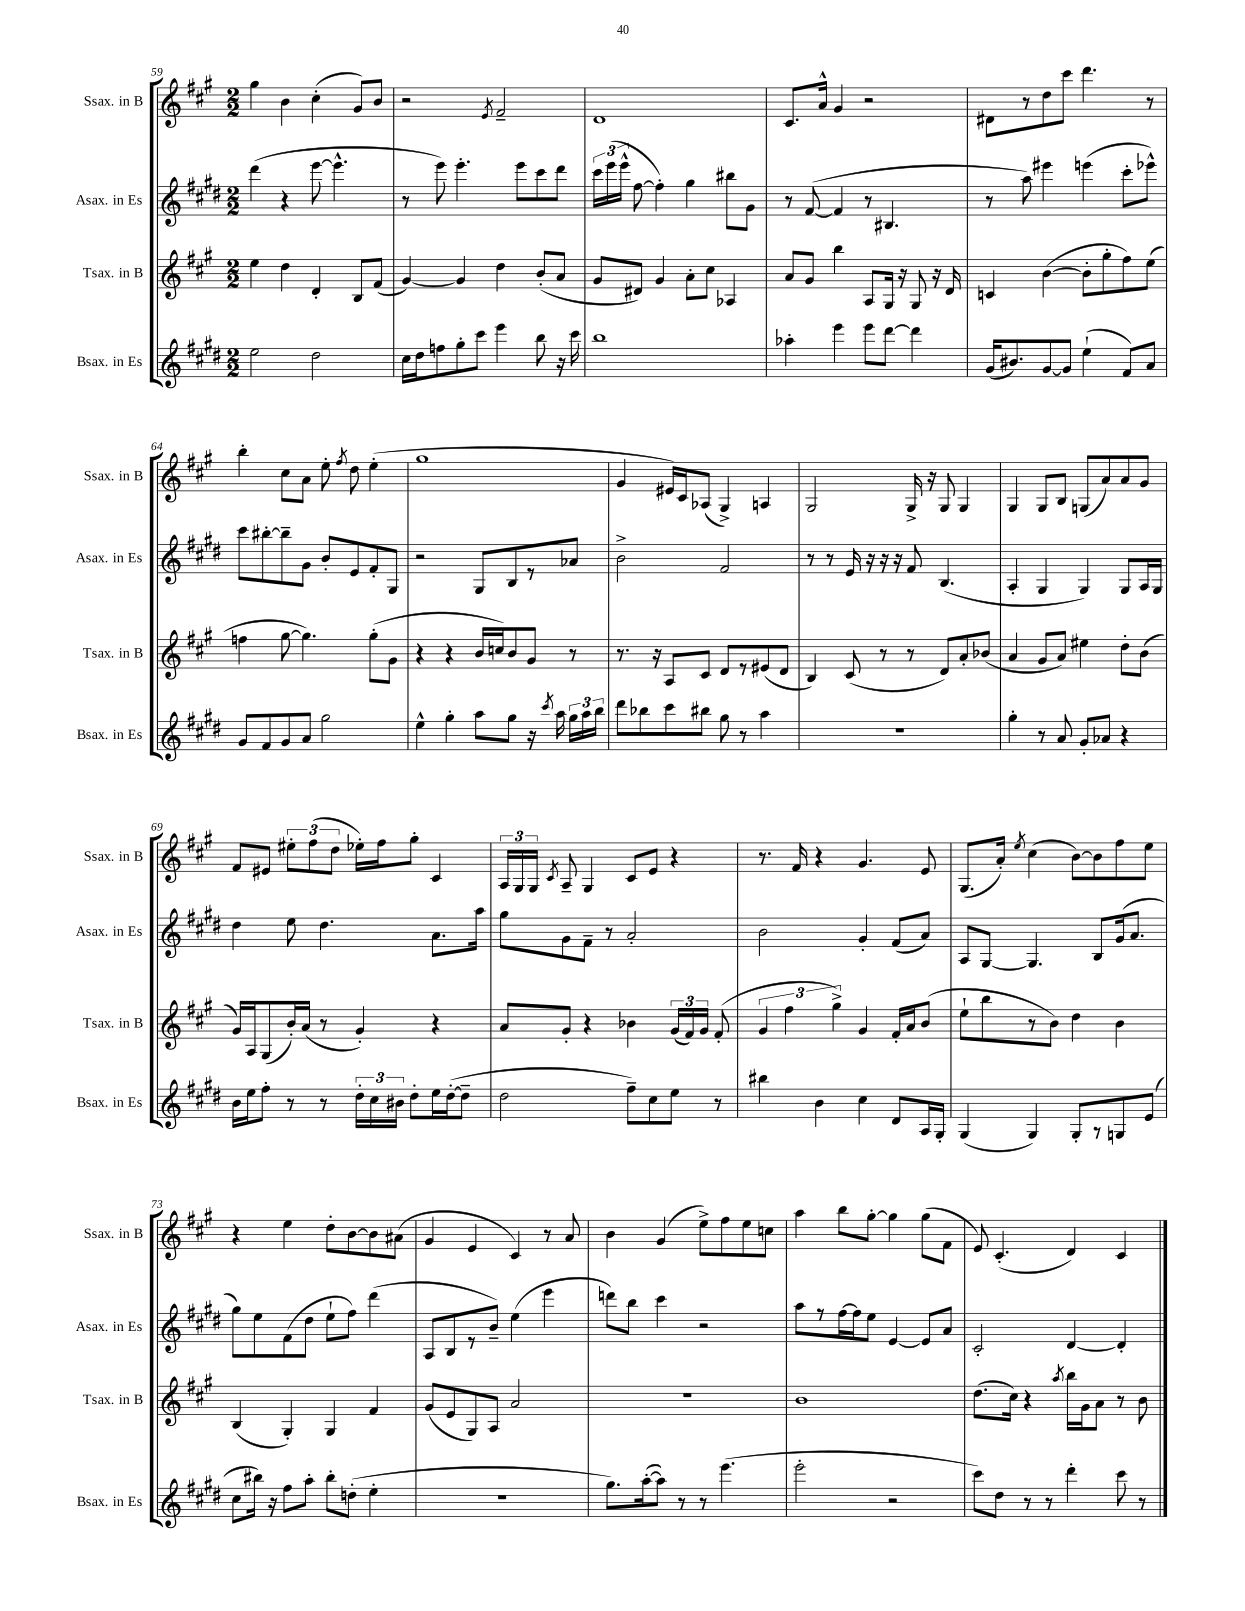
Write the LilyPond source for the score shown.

<<
\new StaffGroup <<
\new Staff = "s0" \with { instrumentName = "Ssax. in B" shortInstrumentName = "Ssax. in B" } {
    \clef treble \key a \major \numericTimeSignature \time 2/2
    \autoBeamOff gis''4 b'4 cis''4-.( gis'8[) b'8] |
    r2 \acciaccatura { e'8 } fis'2-- |
    d'1 |
    cis'8.[ a'16]-^ gis'4 r2 |
    dis'8[ r8 d''8 cis'''8] d'''4. r8 |
    b''4-. cis''8[ a'8] e''8-. \acciaccatura { fis''8 } d''8 e''4-.( |
    gis''1 |
    gis'4 eis'16[) cis'16 aes8]( gis4->) a4 |
    gis2 gis16-> r16 gis8 gis4 |
    gis4 gis8[ b8] g8[( a'8) a'8 gis'8] |
    fis'8[ eis'8] \tuplet 3/2 { eis''8[-. fis''8( d''8] } ees''16[-.) fis''16 gis''8]-. cis'4 |
    \tuplet 3/2 { a16[ gis16 gis16] } \acciaccatura { cis'8 } a8-- gis4 cis'8[ e'8] r4 |
    r8. fis'16 r4 gis'4. e'8 |
    gis8.[( a'16]-.) \acciaccatura { e''8 } cis''4( b'8[~) b'8 fis''8 e''8] |
    r4 e''4 d''8[-. b'8~ b'8 ais'8]( |
    gis'4 e'4 cis'4) r8 a'8 |
    b'4 gis'4( e''8[->) fis''8 e''8 c''8] |
    a''4 b''8[ gis''8]~-. gis''4 gis''8[( fis'8] |
    e'8) cis'4.-.( d'4) cis'4 \bar "|." |
}
\new Staff = "s1" \with { instrumentName = "Asax. in Es" shortInstrumentName = "Asax. in Es" } {
    \clef treble \key e \major \numericTimeSignature \time 2/2
    \autoBeamOff dis'''4( r4 e'''8~ e'''4.-^ |
    r8 e'''8) e'''4.-. e'''8[ cis'''8 dis'''8] |
    \tuplet 3/2 { cis'''16[ e'''16( e'''16]-^ } fis''8~ fis''4-.) gis''4 bis''8[ gis'8] |
    r8 fis'8~( fis'4 r8 bis4. |
    r8 a''8) eis'''4 e'''4( cis'''8[-. ees'''8]-^) |
    cis'''8[ bis''8~-. bis''8-- gis'8] b'8[-. e'8 fis'8-. gis8] |
    r2 gis8[ b8 r8 aes'8] |
    b'2-> fis'2 |
    r8 r8 e'16 r16 r16 r16 fis'8 b4.( |
    a4-. gis4 gis4) gis8[ a16 gis16] |
    dis''4 e''8 dis''4. a'8.[ a''16] |
    gis''8[ gis'8 fis'8]-- r8 a'2-. |
    b'2 gis'4-. fis'8[( a'8]) |
    a8[ gis8]~ gis4. b8[ gis'16( a'8.] |
    gis''8[) e''8 fis'8( dis''8] e''8[-! fis''8]) dis'''4( |
    a8[ b8 r8 b'8]--) e''4( e'''4 |
    d'''8[) b''8] cis'''4 r2 |
    a''8[ r8 fis''16~ fis''16 e''8] e'4~ e'8[ a'8] |
    cis'2-. dis'4~ dis'4-. \bar "|." |
}
\new Staff = "s2" \with { instrumentName = "Tsax. in B" shortInstrumentName = "Tsax. in B" } {
    \clef treble \key a \major \numericTimeSignature \time 2/2
    \autoBeamOff e''4 d''4 d'4-. b8[ fis'8]( |
    gis'4~) gis'4 d''4 b'8[-.( a'8] |
    gis'8[ dis'8]) gis'4 a'8[-. cis''8] aes4 |
    a'8[ gis'8] b''4 a8[ gis16] r16 gis8 r16 d'16 |
    c'4 b'4~( b'8[-. gis''8-. fis''8) e''8]( |
    f''4 gis''8~ gis''4.) gis''8[-.( gis'8] |
    r4 r4 b'16[ c''16) b'8 gis'8] r8 |
    r8. r16 a8[ cis'8] d'8[ r8 eis'8( d'8] |
    b4) cis'8( r8 r8 d'8[) a'8-. bes'8]( |
    a'4 gis'8[ a'8]) eis''4 d''8[-. b'8]( |
    gis'16[) a16 gis8( b'16-.) a'16]( r8 gis'4-.) r4 |
    a'8[ gis'8]-. r4 bes'4 \tuplet 3/2 { gis'16[( fis'16) gis'16] } fis'8-.( |
    \tuplet 3/2 { gis'4 fis''4 gis''4->) } gis'4 fis'16[-. a'16 b'8]( |
    e''8[-! b''8 r8 b'8]) d''4 b'4 |
    b4( gis4-.) gis4 fis'4 |
    gis'8[( e'8 gis8) a8] a'2 |
    R1 |
    b'1 |
    d''8.[( cis''16]) r4 \acciaccatura { a''8 } b''16[ gis'16 a'8] r8 b'8 \bar "|." |
}
\new Staff = "s3" \with { instrumentName = "Bsax. in Es" shortInstrumentName = "Bsax. in Es" } {
    \clef treble \key e \major \numericTimeSignature \time 2/2
    \autoBeamOff e''2 dis''2 |
    cis''16[ dis''16 f''8 gis''8-. cis'''8] e'''4 b''8 r16 cis'''16 |
    b''1 |
    aes''4-. e'''4 e'''8[ dis'''8]~ dis'''4 |
    gis'16[( bis'8.) gis'8~ gis'8] e''4-!( fis'8[) a'8] |
    gis'8[ fis'8 gis'8 a'8] gis''2 |
    e''4-^ gis''4-. a''8[ gis''8] r16 \acciaccatura { cis'''8 } a''16 \tuplet 3/2 { gis''16[ a''16 b''16] } |
    dis'''8[ bes''8 cis'''8 bis''8] gis''8 r8 a''4 |
    r1 |
    gis''4-. r8 a'8 gis'8[-. aes'8] r4 |
    b'16[ e''16 fis''8]-. r8 r8 \tuplet 3/2 { dis''16[-. cis''16 bis'16] } dis''8[-. e''16 dis''16~-.( dis''8]-- |
    dis''2 fis''8[--) cis''8 e''8] r8 |
    bis''4 b'4 cis''4 dis'8[ a16 gis16]-. |
    gis4( gis4) gis8[-. r8 g8 e'8]( |
    cis''8[ bis''16]) r16 fis''8[ a''8]-. bis''8[-. d''8]-.( e''4-. |
    R1 |
    gis''8.[) a''16~-.( a''8]) r8 r8 e'''4.( |
    e'''2-. r2 |
    cis'''8[) dis''8] r8 r8 dis'''4-. cis'''8 r8 \bar "|." |
}
>>
>>
\layout { \context { \Score currentBarNumber = #59 } }
